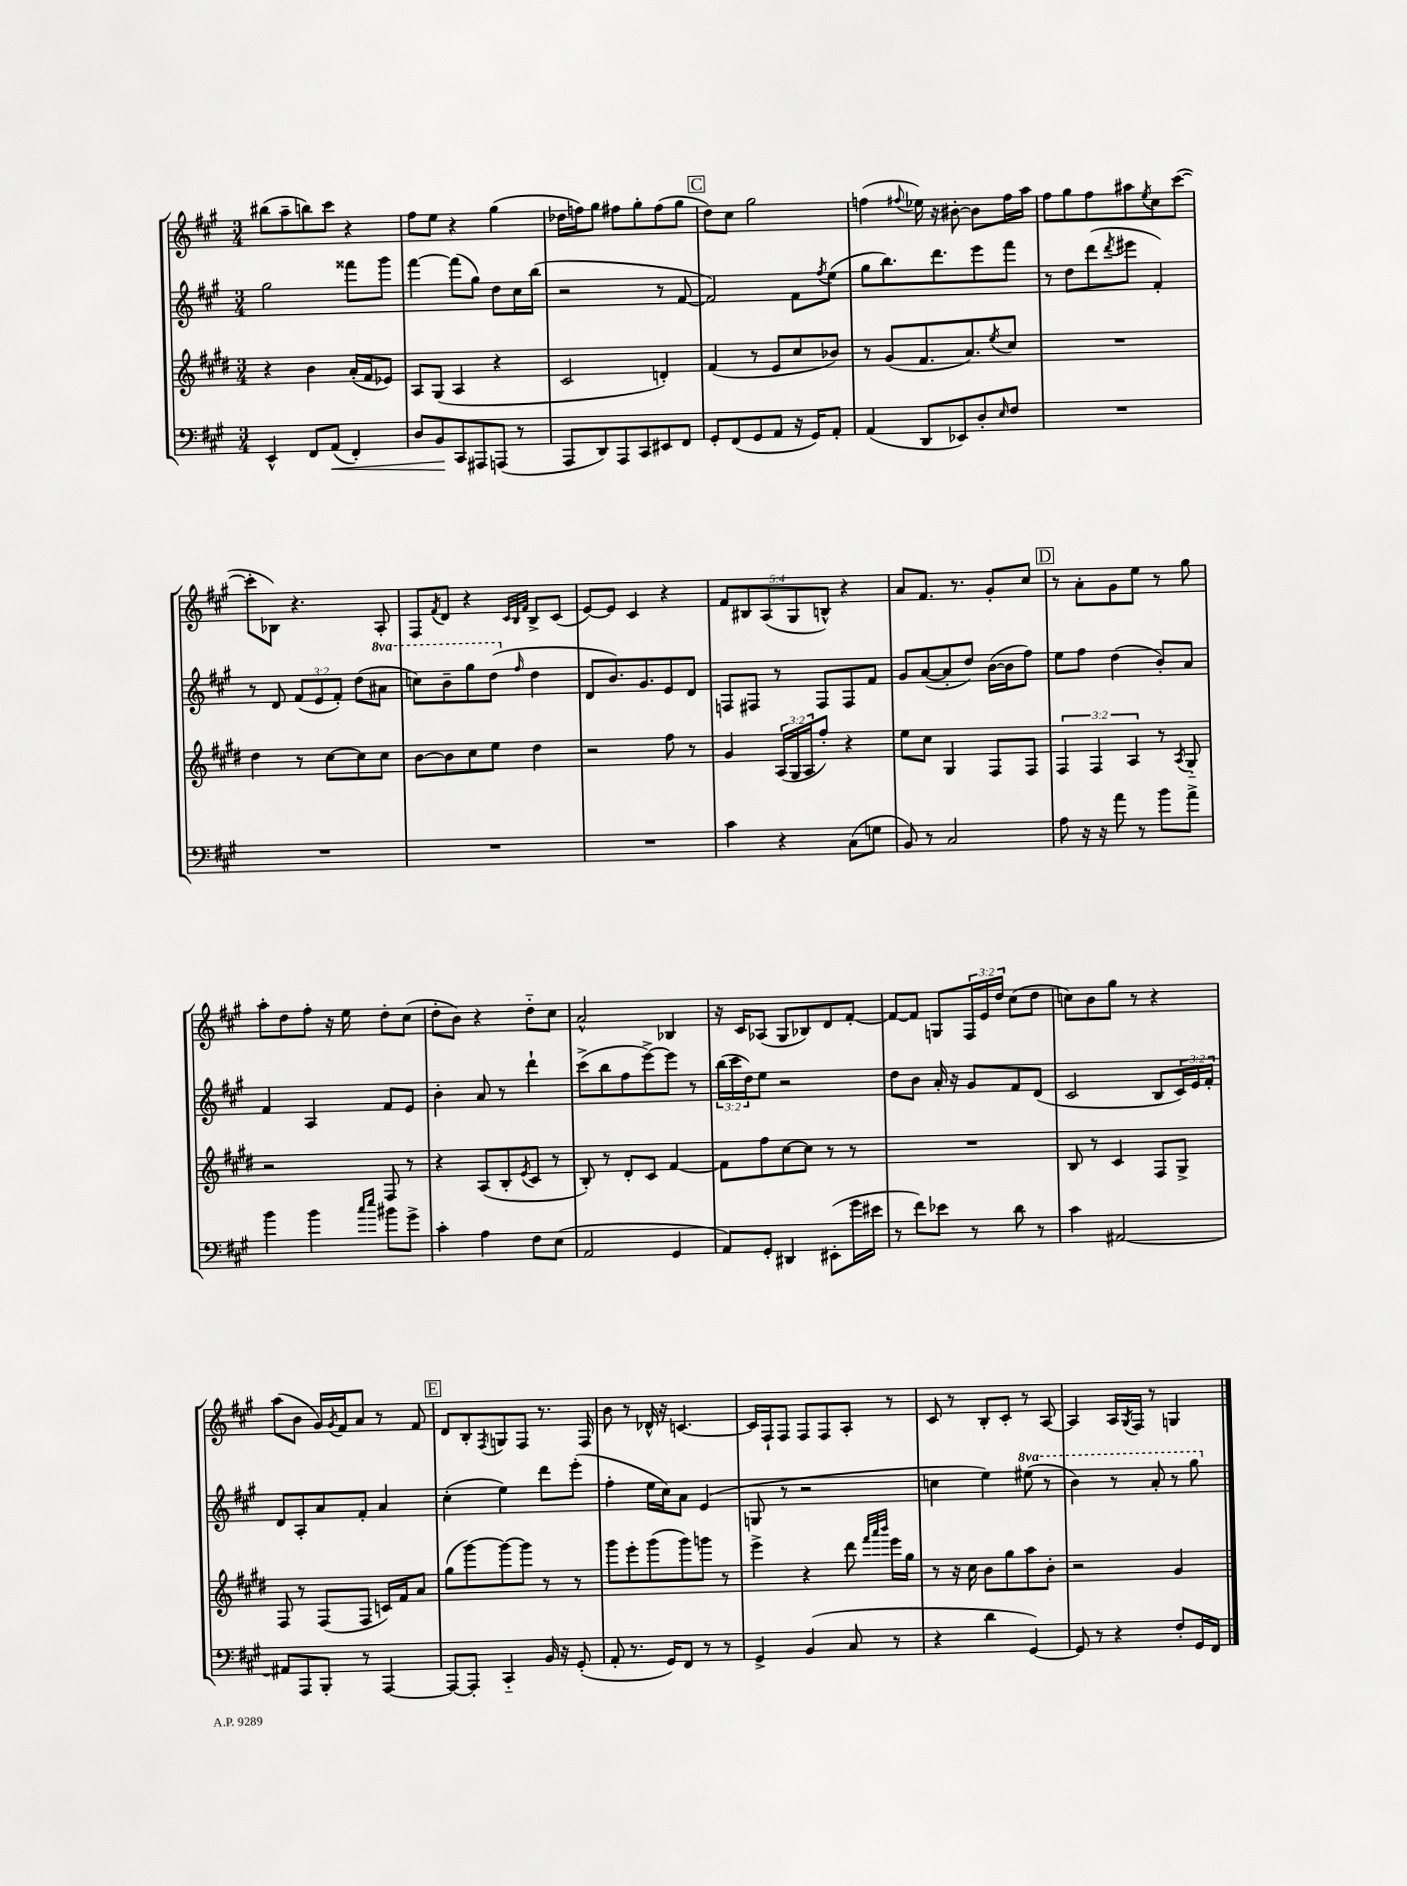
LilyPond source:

<<
\new StaffGroup <<
\new Staff = "s0" {
    \clef treble \key a \major \numericTimeSignature \time 3/4 \override Staff.TupletNumber.text = #tuplet-number::calc-fraction-text
    bis''8( a''8-- b''8) cis'''8 r4 |
    fis''8 e''8 r4 gis''4( |
    des''16 f''16) gis''8 fis''8 gis''8-. fis''8( gis''8 |
    \mark \markup { \box "C" } d''8) cis''8 gis''2 |
    f''4( \appoggiatura { fis''8 } ees''16) r16 bis'8~-. bis'8 fis''16 a''16 |
    fis''8 gis''8 fis''8 ais''8 \acciaccatura { e''8 } cis''8 cis'''8~( |
    cis'''8-. bes8) r4. a8-. |
    fis8 \acciaccatura { fis'8 } d'8 r4 \grace { cis'32 b32 fis'32 } b8-> cis'8( |
    e'8~) e'8 cis'4 r4 |
    \tuplet 5/4 { fis'8 bis8 a8( gis8 b8-^) } r4 |
    a'8 fis'8. r8. gis'8-. cis''8 |
    \mark \markup { \box "D" } r8 a'8-. gis'8 e''8 r8 gis''8 |
    a''8-. d''8 fis''8-. r16 e''16 d''8-. cis''8( |
    d''8-. b'8) r4 d''8-_ cis''8 |
    a'2-^ bes4 |
    r16 cis'16 aes8( gis8 bes8) d'8 fis'8~-. |
    fis'8~ fis'8 g8 \tuplet 3/2 { fis16 e'16 d''16 } cis''8( d''8 |
    c''8) b'8 gis''8 r8 r4 |
    a''8( b'8 gis'16) \acciaccatura { gis'8 } fis'16 a'8 r8 fis'8 |
    \mark \markup { \box "E" } d'8 b8-. \acciaccatura { fis8 } g8 fis8 r8. fis16 |
    b'8 r8 des'16-^ r16 c'4.~ |
    c'16 fis16-! fis8 fis8 fis8 a8-. r8 |
    cis'8 r8 b8-. cis'8-. r8 a8~ |
    a4 a16 \acciaccatura { gis8 } fis16 r8 g4 \bar "|." |
}
\new Staff = "s1" {
    \clef treble \key a \major \numericTimeSignature \time 3/4 \override Staff.TupletNumber.text = #tuplet-number::calc-fraction-text \set Staff.ottavationMarkups = #ottavation-simple-ordinals
    gis''2 fisis'''8 gis'''8 |
    fis'''4~ fis'''8( gis''8) d''8 cis''16 b''16( |
    r2 r8 fis'8~ |
    \mark \markup { \box "C" } fis'2) fis'8 \acciaccatura { fis''8 } e''8( |
    gis''8 b''8.) d'''8. e'''8 fis'''8 |
    r8 d''8 d'''8( \acciaccatura { d'''8 } eis'''8 fis'4-.) |
    r8 d'8 \tuplet 3/2 { fis'8( e'8 fis'8-.) } d''8( \ottava #1 ais''8 |
    c'''8) b''8-- gis'''8 d'''8( \ottava #0 \grace { fis''16 } d''4 |
    d'8 b'8.) gis'8. e'8 d'8 |
    f8 fis8 r8 fis8 fis8 fis'8 |
    gis'8 a'8~( a'8-. d''8) b'16~( b'16 fis''8) |
    \mark \markup { \box "D" } e''8 fis''8 d''4( b'8-.) a'8 |
    fis'4 a4 fis'8 e'8 |
    b'4-. a'8 r8 d'''4-! |
    cis'''8->( b''8 fis''8 e'''8~->) e'''8 r8 |
    \tuplet 3/2 { b''16( cis'''16 d''16) } e''8 r2 |
    d''8 b'8 a'16-. r16 gis'8 fis'8 d'8( |
    cis'2 b8 \tuplet 3/2 { cis'16) e'16 fis'16-. } |
    d'8 a8-. a'8 fis'8-. a'4 |
    \mark \markup { \box "E" } cis''4-.( e''4) d'''8 e'''8-.( |
    fis''4-. e''16 cis''16) a'8 e'4( |
    g8 r8 r2 |
    c''4 e''4) \ottava #1 eis'''8( r8 |
    b''4) r8 a''8-. r8 gis'''8 \ottava #0 \bar "|." |
}
\new Staff = "s2" {
    \clef treble \key e \major \numericTimeSignature \time 3/4 \override Staff.TupletNumber.text = #tuplet-number::calc-fraction-text
    r4 b'4 a'16-.( fis'16 ees'8) |
    a8 gis8( a4 r4 |
    cis'2 d'4-.) |
    \mark \markup { \box "C" } fis'4( r8 e'8 cis''8 bes'8) |
    r8 gis'8( fis'8. a'8.) \acciaccatura { e''8 } cis''8 |
    R2. |
    dis''4 r8 cis''8~ cis''8 cis''8 |
    b'8~ b'8 cis''8 e''8 dis''4 |
    r2 fis''8 r8 |
    gis'4 \tuplet 3/2 { a16( gis16 a16 } fis''8-.) r4 |
    e''8 cis''8 gis4 fis8 fis8 |
    \mark \markup { \box "D" } \tuplet 3/2 { fis4 fis4 a4 } r8 \acciaccatura { a8 } gis8-_ |
    r2 fis8 r8 |
    r4 a8( b8-. \acciaccatura { e'8 } cis'8 r8 |
    b8-.) r8 dis'8-. cis'8 fis'4~ |
    fis'8 fis''8 cis''8~ cis''8 r8 r8 |
    R2. |
    b8 r8 cis'4 fis8 gis8-> |
    fis8 r8 fis8( fis8 c'16) fis'16 a'8 |
    \mark \markup { \box "E" } gis''8( gis'''8~) gis'''8~ gis'''8 r8 r8 |
    gis'''8 e'''8-. gis'''8( gis'''8) g'''8 r8 |
    e'''4-> r4 dis'''8 \grace { fis'''32 a'''32 b'''32 } e'''16 gis''16 |
    r8 r16 cis''16 b'8 gis''8 a''8 b'8-. |
    r2 gis'4 \bar "|." |
}
\new Staff = "s3" {
    \clef bass \key a \major \numericTimeSignature \time 3/4
    e,4-^ fis,8 a,8\<( fis,4-.) |
    d8 b,8\! cis,8 ais,,8 a,,8( r8 |
    a,,8 d,8) a,,8 cis,8 eis,8 fis,8 |
    \mark \markup { \box "C" } gis,8-. fis,8( gis,8 a,8 r16 gis,16) a,8-. |
    a,4( d,8 ees,8) d8-. \grace { e16 } fis8 |
    R2. |
    R2. |
    R2. |
    R2. |
    cis'4 r4 cis8( g8 |
    b,8) r8 cis2 |
    \mark \markup { \box "D" } a8 r16 r16 a'8 r8 b'8 a'8-> |
    b'4 b'4 \grace { cis''16 e''16 } bis'8 gis'8-> |
    cis'4-. a4 fis8 e8( |
    a,2 gis,4 |
    a,8) gis,8-. dis,4 eis,8-.( gis'16 eis'16 |
    r8 fis'8) ees'8 r8 d'8 r8 |
    cis'4 ais,2~ |
    ais,8 a,,8 b,,8-. r8 a,,4~ |
    \mark \markup { \box "E" } a,,8~ a,,8-. cis,4-_ b,16 r16 gis,8-.( |
    a,8-. r8. gis,16) fis,8 r8 r8 |
    gis,4-> b,4( cis8 r8 |
    r4 d'4 gis,4~) |
    gis,8 r8 r4 fis8-. gis,16 fis,16 \bar "|." |
}
>>
>>
\layout { \context { \Score \remove "Bar_number_engraver" } }
